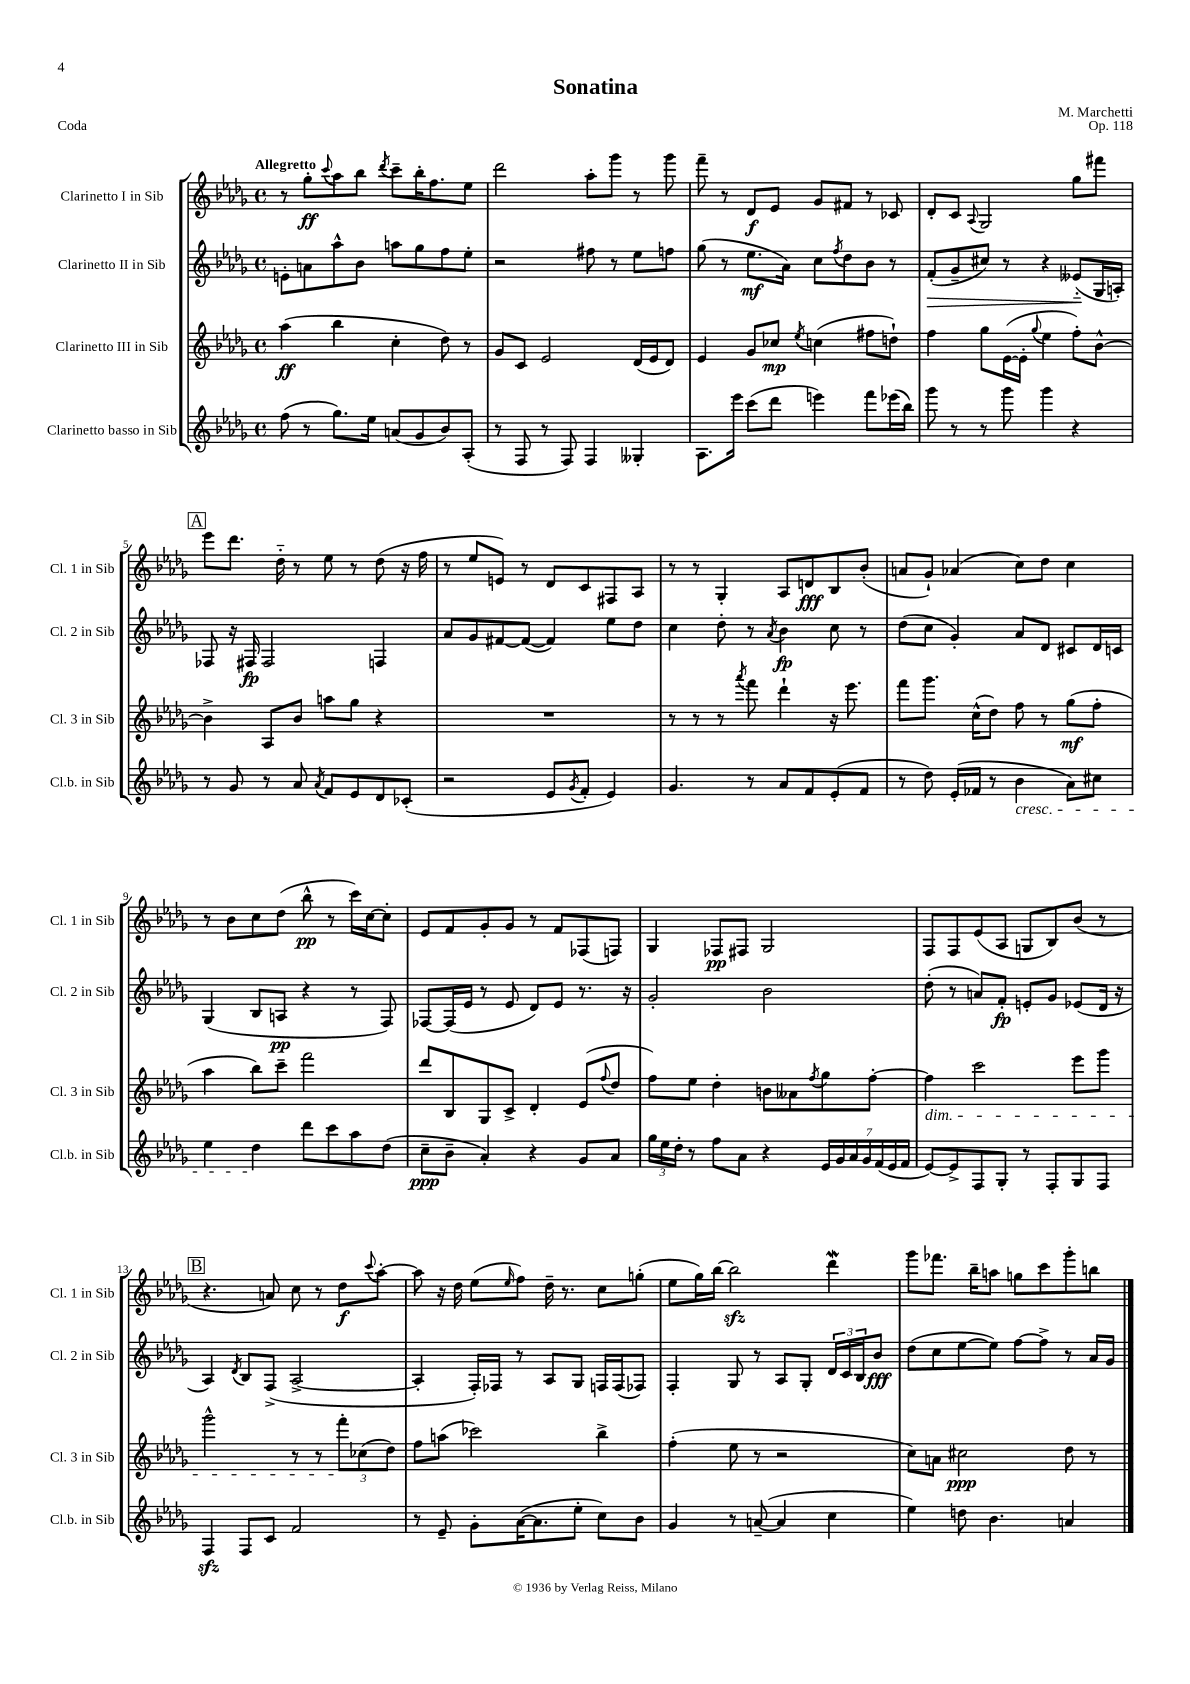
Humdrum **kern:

**kern	**kern	**kern	**kern
*staff4	*staff3	*staff2	*staff1
*clefG2	*clefG2	*clefG2	*clefG2
*k[b-e-a-d-g-]	*k[b-e-a-d-g-]	*k[b-e-a-d-g-]	*k[b-e-a-d-g-]
*M4/4	*M4/4	*M4/4	*M4/4
*met(c)	*met(c)	*met(c)	*met(c)
(8ff	(4aa-	8e'	8r
8r	.	8a	8gg-'
.	.	.	8qqccc
8.gg-)	4bb-	8aa-^^	8aa-
.	.	8b-	8bb-
16ee-	.	.	.
.	.	.	8qddd-
(8a	4cc'	8aa	8ccc~
8g-	.	8gg-	16bb-'
.	.	.	8.ff
8b-)	8dd-)	8ff	.
(8A-'	8r	8ee-'	8ee-
=	=	=	=
8r	8g-	2r	2ddd-
8F	8c	.	.
8r	2e-	.	.
8F)	.	.	.
4F	.	8ff#	8aa-'
.	.	8r	8ggg-
4G--'	(16d-	8ee-	8r
.	16e-	.	.
.	8d-)	8ff	8ggg-
=	=	=	=
8.A-	4e-	(8gg-	8fff~
.	.	8r	8r
16eee-	.	.	.
(8ccc	8g-	8.ee-	8d-
8ddd-	8cc-	.	8e-
.	.	16a-)	.
.	8qee-	.	.
4eee)	(4cc	8cc	8g-
.	.	8qff	.
.	.	8dd-	8f#
8fff	8ff#	8b-	8r
(16eee-	8dd`)	8r	8c-
16bb-)	.	.	.
=	=	=	=
8ggg-	4ff	(8f'	8d-'
8r	.	8g-~	8c
.	.	.	8qqA-
8r	8gg-	8cc#)	2G-
8ggg-	([16e-	8r	.
.	16e-']	.	.
.	8qqgg-	.	.
4ggg-	4ee-	4r	.
4r	8ff')	(8e--'~	8gg-
.	[8b-^^	16G-	8fff#
.	.	16A')	.
=	=	=	=
8r	4b-^]	8F-	8eee-
8g-	.	16r	8.ddd-
.	.	16F#	.
8r	8A-	2F#	.
.	.	.	16dd-'~
8a-	8b-	.	8r
8qa-	.	.	.
8f	8aa	.	8ee-
8e-	8gg-	.	8r
8d-	4r	4F	(8dd-
(8c-'	.	.	16r
.	.	.	16ff
=	=	=	=
2r	1r	8a-	8r
.	.	8g-	8ee-
.	.	[8f#	8e)
.	.	(8f#_	8r
8e-	.	4f#])	8d-
8qg-	.	.	.
8f'	.	.	8c
4e-)	.	8ee-	8F#
.	.	8dd-	8A-
=	=	=	=
4.g-	8r	4cc	8r
.	8r	.	8r
.	8r	8dd-'	4G-'
.	8qaaa-	.	.
8r	8fff	8r	.
.	.	8qa-	.
8a-	4ddd-`	4b-	8A-
8f	.	.	8d
(8e-'	16r	8cc	8B-
.	8.eee-	.	.
8f	.	8r	(8b-'
=	=	=	=
8r	8fff	(8dd-	8a
8dd-)	8.ggg-	8cc	8g-`)
(16e-'	.	4g-')	(4a-
16f-	(16cc^^	.	.
8r	8dd-)	.	.
4b-	8ff	8a-	8cc)
.	8r	8d-	8dd-
8a-)	(8gg-	8c#	4cc
8cc#	8ff'	16d-	.
.	.	16c	.
=	=	=	=
4ee-	4aa-	(4G-	8r
.	.	.	8b-
4dd-	8bb-)	8B-	8cc
.	8ccc~	8A	(8dd-
8ddd-	2fff	4r	8bb-^^
8ccc	.	.	8r
8aa-	.	8r	16ccc)
.	.	.	[16cc
(8dd-	.	8F)	8cc']
=	=	=	=
8cc~	8ddd-	[8F-	8e-
8b-~	8B-	(16F-]	8f
.	.	16e-	.
4a-')	8G-	8r	8g-'
.	8c^	8e-	8g-
4r	4d-'	8d-)	8r
.	.	8e-	8f
8g-	(8e-	8.r	(8F-
.	8qqff	.	.
8a-	8dd-	.	8F)
.	.	16r	.
=	=	=	=
24gg-	8ff)	2g-'	4G-
24ee-	.	.	.
24dd-'	.	.	.
8r	8ee-	.	.
8ff	4dd-'	.	8F-
8a-	.	.	8F#
4r	8b	2b-	2G-
.	8a--	.	.
.	8qff	.	.
28e-	8gg-	.	.
28g-	.	.	.
28a-	.	.	.
28g-	.	.	.
.	[8ff'	.	.
(28f	.	.	.
28e-	.	.	.
28f	.	.	.
=	=	=	=
[8e-)	4ff]	(8dd-'	8F
8e-^]	.	8r	8F
8F	2ccc	8a)	(8e-
8G-'	.	8f'	8A-
8r	.	8e'	8G
8F'	.	8g-	8B-)
8G-	8eee-	(8e-	(8b-
8F	8ggg-	16d-	8r
.	.	16r	.
=	=	=	=
4F	2ggg-^^	4A-)	4.r
.	.	8qd-	.
8F	.	8B-	.
8c	.	(8F^	8a)
2f	8r	[2A-^	8cc
.	8r	.	8r
.	12fff'	.	8dd-
.	(12cc-	.	.
.	.	.	8qqccc
.	.	.	[8aa-'
.	12dd-)	.	.
=	=	=	=
8r	8ff	4A-']	8aa-]
8e-~	(8aa	.	16r
.	.	.	16dd-
8g-'	2ccc-)	16F')	(8ee-
.	.	16F-	.
.	.	.	16qqee-
([16a-	.	8r	8ff)
8.a-]	.	.	.
.	.	8A-	16dd-~
.	.	.	8.r
8ee-'	.	8G-	.
8cc)	4bb-^	16F	8cc
.	.	(16F	.
8b-	.	8F-)	(8gg'
=	=	=	=
4g-	(4ff'	4F'	8ee-
.	.	.	16gg-)
.	.	.	[16bb-
8r	8ee-	8G-	2bb-]
([8a~	8r	8r	.
4a]	2r	8A-	.
.	.	8G-'	.
4cc	.	24d-	4ddd-
.	.	24c	.
.	.	24B-	.
.	.	8b-	.
=	=	=	=
4ee-)	8cc)	(8dd-	8ggg-
.	8a	8cc	8.fff-
8dd	2cc#	[8ee-	.
.	.	.	16bb-~
4.b-	.	8ee-])	8aa
.	.	[8ff	8gg
.	.	8ff^]	8ccc
4a	8dd-	8r	8ggg-'
.	8r	16a-	8bb
.	.	16g-	.
==	==	==	==
*-	*-	*-	*-
